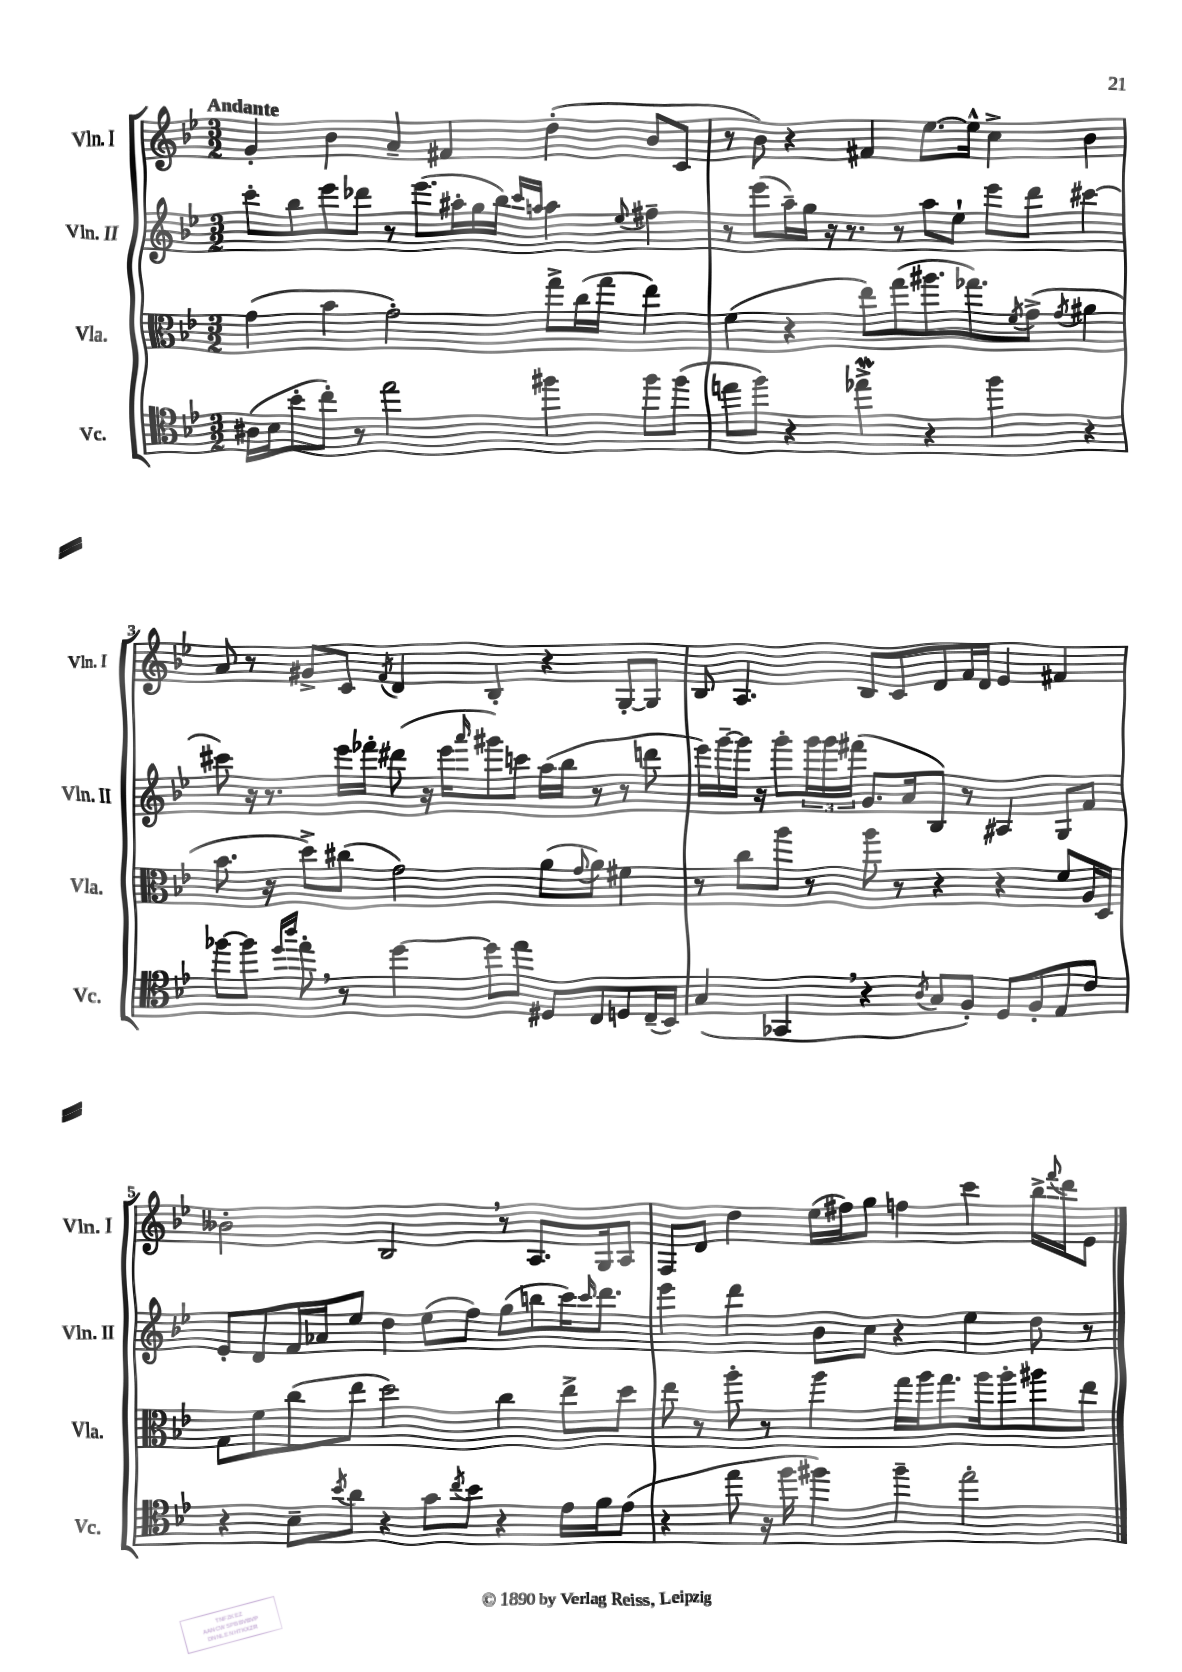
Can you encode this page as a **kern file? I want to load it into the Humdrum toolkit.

**kern	**kern	**kern	**kern
*staff4	*staff3	*staff2	*staff1
*clefC4	*clefC3	*clefG2	*clefG2
*k[b-e-]	*k[b-e-]	*k[b-e-]	*k[b-e-]
*M3/2	*M3/2	*M3/2	*M3/2
(16A#	(4g	8ccc'	4g'
16B-	.	.	.
8b-'	.	8bb-	.
8cc')	4b-	8eee-	4b-
8r	.	8ddd-	.
2ee-	2g')	8r	4a~
.	.	(8.eee-	.
.	.	.	4f#
.	.	16aa#'	.
.	.	16gg	.
.	.	16bb-)	.
.	.	16qqccc	.
.	.	16qqaa	.
4ff#	8gg^	4aa	(4dd'
.	(16cc	.	.
.	16gg	.	.
.	.	8qqee-	.
8ff#	4ee-)	4ff#~	8b-
(8ff#	.	.	8c
=	=	=	=
8ee	(4f	8r	8r
8ff)	.	(8eee-	8b-)
4r	4r	16aa~)	4r
.	.	16gg	.
.	.	16r	.
.	.	8.r	.
4ee-^	8ee-)	.	4f#
.	(8gg	8r	.
4r	8.aa#	8aa	[8.ee-
.	.	8ee-`	.
.	8.gg-)	.	16ee-^^]
4ff	.	8eee-	4cc^
.	8qf	.	.
.	(8g^	8ddd	.
.	8qg	.	.
4r	4a#	[4ccc#	4b-
=	=	=	=
[8ff-	8.b-	8ccc#]	8a
8ff-]	.	16r	8r
.	16r	8.r	.
16qqdd	.	.	.
16qqaa	.	.	.
8ee-'	8dd^)	.	8g#^
8r	(8cc#	16eee-	8c
.	.	16fff-'	.
.	.	.	8qf
[4dd	2g)	(8ddd#	4d
.	.	16r	.
.	.	16eee-	.
.	.	16qqaaa	.
8dd]	.	8ggg#)	4B-'
8ee-	.	8ccc	.
8D#	(8a	(16aa	4r
.	.	16bb-	.
.	8qqg	.	.
8C	8a)	8r	.
8D	4f#	8r	[8G'
(16C~	.	8ddd	8G]
16BB-)	.	.	.
=	=	=	=
(4G	8r	16eee-)	8B-
.	.	[16ggg~	.
.	8cc	16ggg]	4.A
.	.	16r	.
4GG-	8aa	8ggg'	.
.	8r	24ggg	.
.	.	24ggg	.
.	.	(24fff#	.
4r	8aa	8.g	8B-
.	8r	.	8c
.	.	16a	.
8qA	.	.	.
8G	4r	8B-)	8d
8F')	.	8r	16f
.	.	.	16d
8D	4r	4A#	4e-
8F'	.	.	.
8E-	8f	8G	4f#
8c	16A	8f	.
.	16D	.	.
=	=	=	=
4r	8G	8e-'	2b--'
.	8f	8d	.
8B-~	(8cc	16f	.
.	.	16a-	.
8qb-	.	.	.
8a	8ee-	8ee-	.
4r	2dd)	4dd	2B-
8g	.	(8ee-	.
8qcc	.	.	.
8b-	.	8ff)	.
4r	4cc	(8gg	8r
.	.	8bb	8.A
16e-	8ee-^	16ccc)	.
.	.	16qqccc	.
16f	.	8.ddd	16G
(8e-	8dd	.	8A
=	=	=	=
4r	8ee-	4eee-	8F
.	8r	.	8d
8ee-	8aa'	4ddd	4dd
16r	8r	.	.
16ff	.	.	.
4ff#)	4aa	8b-	(16ee-
.	.	.	16ff#)
.	.	8cc	8gg
4ff#~	16gg	4r	4ff
.	16aa	.	.
.	8.gg	.	.
2ee-'	.	4ee-	4ccc
.	16aa	.	.
.	8aa'	.	.
.	8aa#	8dd	16bb-^
.	.	.	8qqfff
.	.	.	16ddd
.	8ee-	8r	8e-
==	==	==	==
*-	*-	*-	*-
